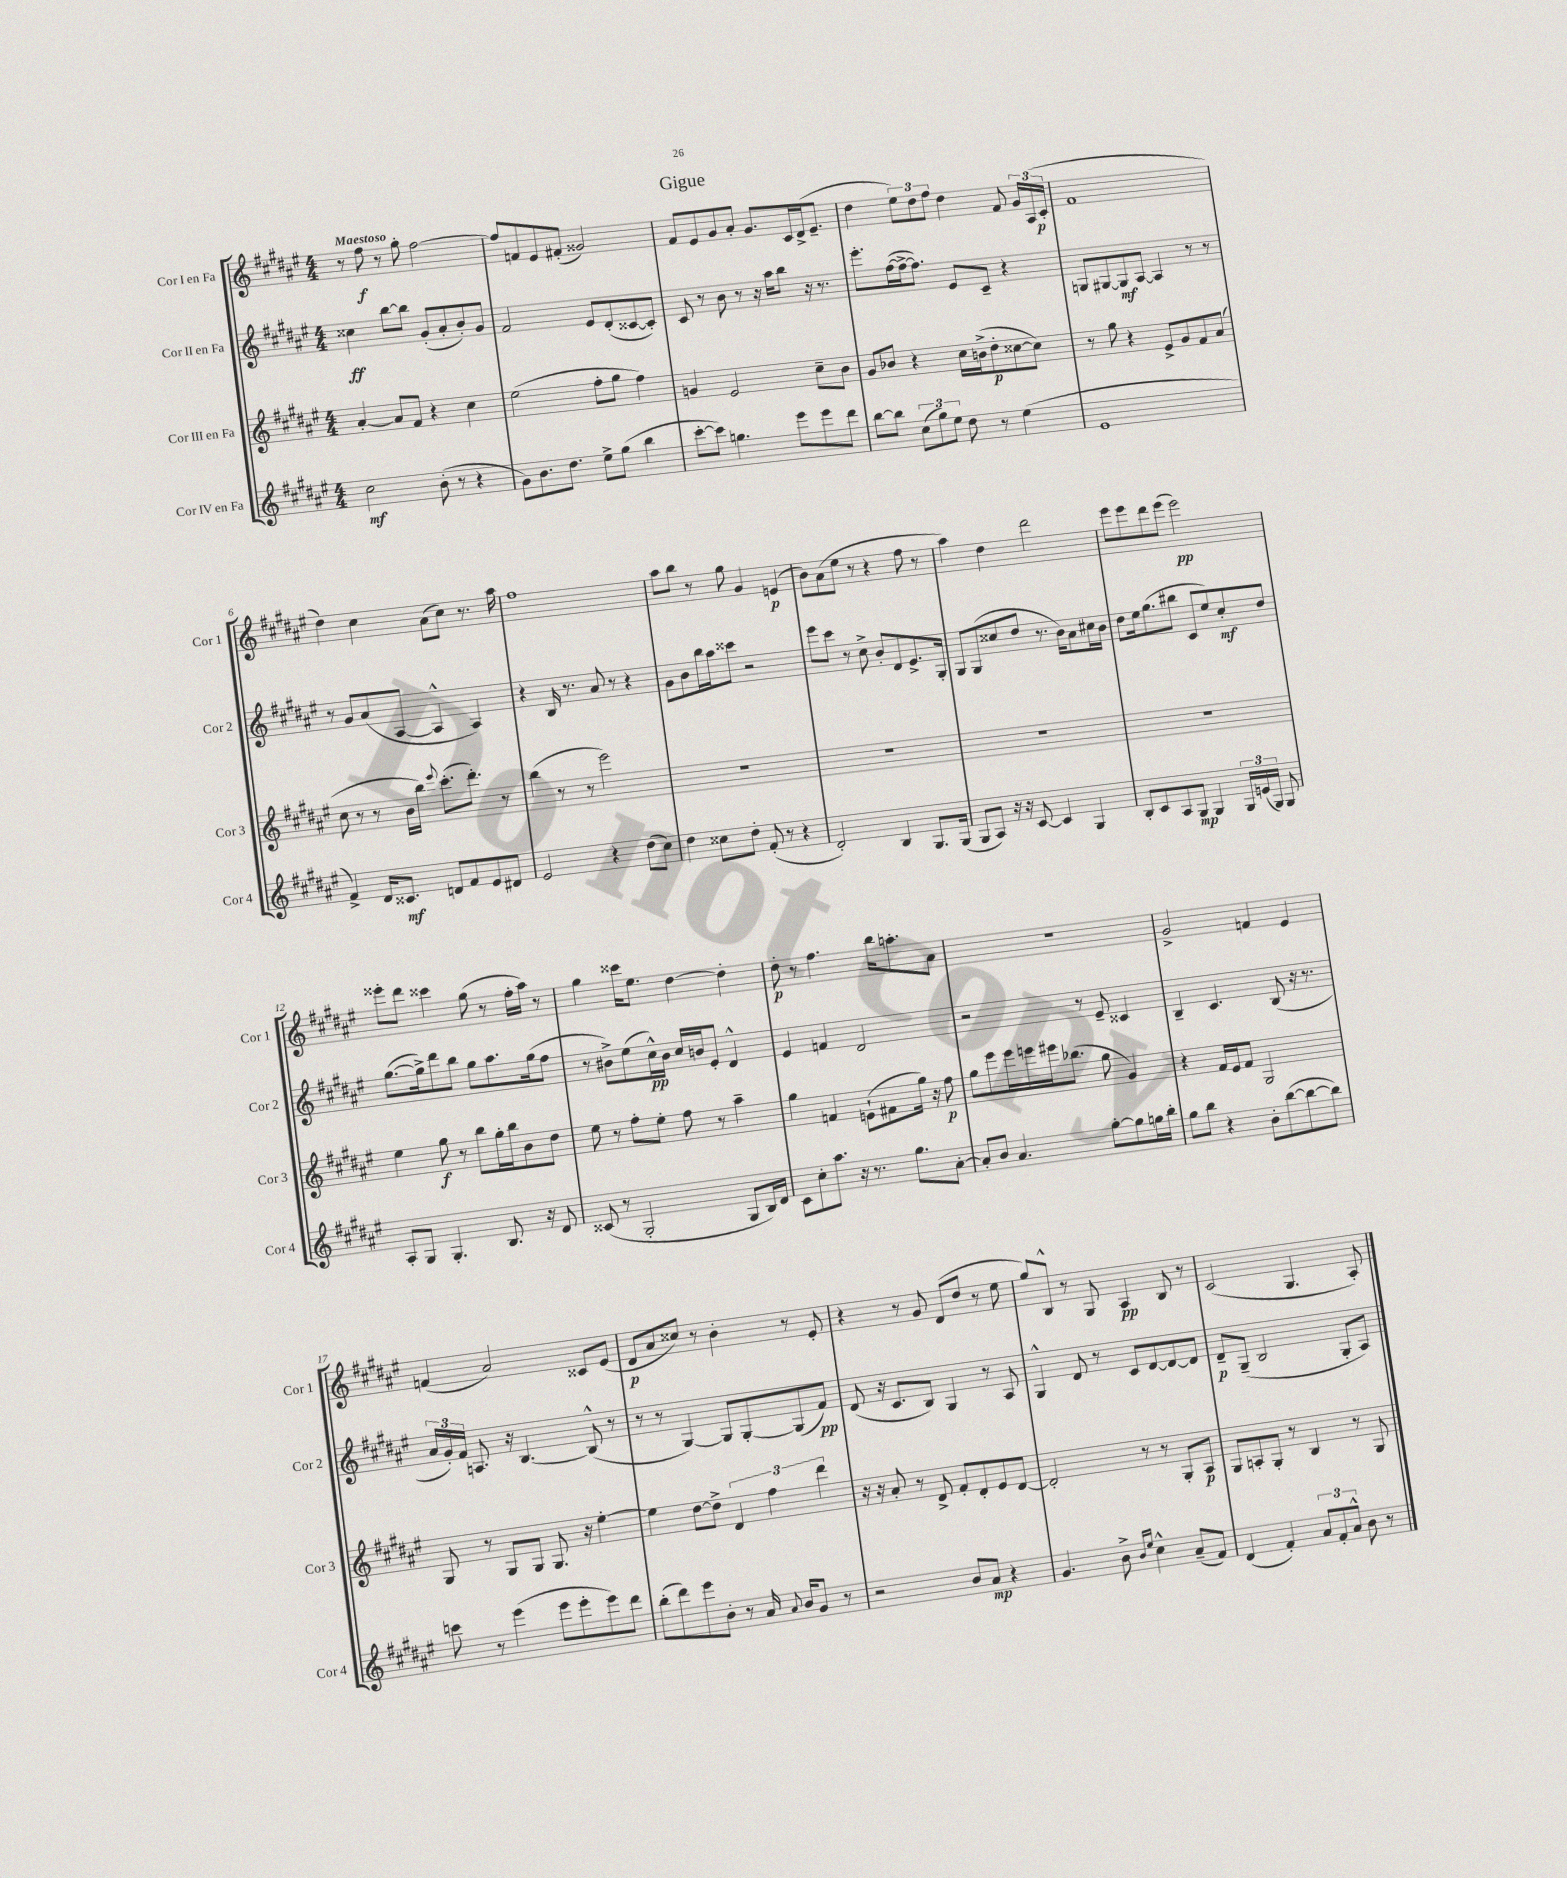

**kern	**dynam	**kern	**dynam	**kern	**dynam	**kern	**dynam
*part4	*part4	*part3	*part3	*part2	*part2	*part1	*part1
*staff4	*staff4	*staff3	*staff3	*staff2	*staff2	*staff1	*staff1
*I"Cor IV en Fa	*	*I"Cor III en Fa	*	*I"Cor II en Fa	*	*I"Cor I en Fa	*
*I'Cor 4	*	*I'Cor 3	*	*I'Cor 2	*	*I'Cor 1	*
*clefG2	*	*clefG2	*	*clefG2	*	*clefG2	*
*k[f#c#g#d#a#e#]	*	*k[f#c#g#d#a#e#]	*	*k[f#c#g#d#a#e#]	*	*k[f#c#g#d#a#e#]	*
*M4/4	*	*M4/4	*	*M4/4	*	*M4/4	*
=1	=1	=1	=1	=1	=1	=1	=1
!	!	!	!	!	!	!LO:TX:a:B:t=Maestoso	!
2cc#\	mf	[4a#'/	.	4cc##X\	ff	8r	.
.	.	.	.	.	.	8ff#\	f
.	.	8a#/L]	.	[8bb\L	.	8r	.
.	.	8f#/J	.	8bb\J]	.	8gg#'\	.
(8b'\	.	4r	.	(8g#'/L	.	[2ff#\	.
8r	.	.	.	8a#'/	.	.	.
4r	.	4cc#\	.	8b'/)	.	.	.
.	.	.	.	8g#/J	.	.	.
=2	=2	=2	=2	=2	=2	=2	=2
8g#\L)	.	(2ee#\	.	2f#/	.	8ff#/L]	.
8.b\	.	.	.	.	.	8fn/	.
.	.	.	.	.	.	8e#/	.
8.dd#\J	.	.	.	.	.	.	.
.	.	.	.	.	.	(8f#X'/J	.
8ee#^\L	.	8ff#'\L	.	8e#/L	.	2g##X/)	.
(8gg#\J	.	8gg#\J	.	(8d#'/	.	.	.
4bb\	.	4ff#\)	.	[8c##X/	.	.	.
.	.	.	.	8c##'/J])	.	.	.
=3	=3	=3	=3	=3	=3	=3	=3
[8ccc#'\L	.	4gn/	.	8c#/	.	8f#/L	.
8ccc#\J])	.	.	.	8r	.	8e#/	.
4.ggn\	.	2e#/	.	8b\	.	8g#/	.
.	.	.	.	8r	.	8a#'/J	.
.	.	.	.	16r	.	8.g#/L	.
.	.	.	.	16aa#\KL	.	.	.
8eee#\L	.	.	.	8bb\J	.	.	.
.	.	.	.	.	.	16c#/L	.
8eee#\	.	8cc#~\L	.	16r	.	(16d#^/J	.
.	.	.	.	8.r	.	8.e#~/J	.
8ddd#\J	.	8b\J	.	.	.	.	.
=4	=4	=4	=4	=4	=4	=4	=4
[8bb\L	.	8g#/L	.	8.eee#'\L	.	4dd#\	.
8bb\J]	.	8b-X/J	.	.	.	.	.
.	.	.	.	([16ff#\L	.	.	.
(12cc#\L	.	4r	.	16ff#^\J_	.	12ee#\L)	.
.	.	.	.	8.ff#\J])	.	.	.
12gg#\)	.	.	.	.	.	12dd#\	.
12ee#\J	.	.	.	.	.	12ff#\J	.
8dd#\	.	16cc#\LL	.	8e#/L	.	4dd#\	.
.	.	(16bn^\J	.	.	.	.	.
8r	.	8dd#'\	p	8c#~/J	.	.	.
(4ee#\	.	[8cc##X\	.	4r	.	8f#/	.
.	.	8cc##\J])	.	.	.	24g#/LL	.
.	.	.	.	.	.	(24A#/	.
.	.	.	.	.	.	24c#'/JJ	p
=5	=5	=5	=5	=5	=5	=5	=5
1e#	.	8r	.	8Gn/L	.	1f#	.
.	.	8gg#\	.	[8G#X/	.	.	.
.	.	4r	.	8G#/]	mf	.	.
.	.	.	.	[8A#/J	.	.	.
.	.	8e#^/L	.	4A#/]	.	.	.
.	.	8g#/	.	.	.	.	.
.	.	8f#/	.	8r	.	.	.
.	.	(8a#/J	.	8r	.	.	.
!!LO:LB:g=z
=6	=6	=6	=6	=6	=6	=6	=6
4f#^/)	.	8cc#\	.	8r	.	4dd#\)	.
.	.	8r	.	8g#/L	.	.	.
16d#/KL	.	8r	.	(8a#/	.	4cc#\	.
8.c##X/J	mf	.	.	.	.	.	.
.	.	16b\LL	.	[8A#/J	.	.	.
.	.	16bb\JJ)	.	.	.	.	.
.	.	8qqeee#/	.	.	.	.	.
8dn/L	.	(8.ccc#'\L	.	4A#^^/]	.	(8a#\L	.
8f#/	.	.	.	.	.	8cc#\J)	.
.	.	8.ddd#'\J)	.	.	.	.	.
8e#/	.	.	.	4A#/)	.	8.r	.
8d#X/J	.	8r	.	.	.	.	.
.	.	.	.	.	.	16aa#\	.
=7	=7	=7	=7	=7	=7	=7	=7
2e#/	.	(4bb\	.	4r	.	1ff#	.
.	.	8r	.	16B/	.	.	.
.	.	.	.	8.r	.	.	.
.	.	8r	.	.	.	.	.
4r	.	2eee#\)	.	8a#/	.	.	.
.	.	.	.	8r	.	.	.
(8dd#\L	.	.	.	4r	.	.	.
8cc#\J)	.	.	.	.	.	.	.
=8	=8	=8	=8	=8	=8	=8	=8
4dd#\	.	1r	.	8g#\L	.	8aa#\L	.
.	.	.	.	8b\	.	8bb\J	.
8cc##X\L	.	.	.	16bb\L	.	8r	.
.	.	.	.	16aa#\J	.	.	.
8dd#'\J	.	.	.	8ccc##X\J	.	8gg#\	.
(8f#'/	.	.	.	2r	.	4g#/	.
8r	.	.	.	.	.	.	.
4r	.	.	.	.	.	(4en/	p
=9	=9	=9	=9	=9	=9	=9	=9
2d#'/)	.	1r	.	8eee#\L	.	8b\L)	.
.	.	.	.	8ccc#\J	.	(8a#\	.
.	.	.	.	8r	.	8ee#\J	.
.	.	.	.	8cc#^\	.	8r	.
4B/	.	.	.	8b'/L	.	4r	.
.	.	.	.	8d#/	.	.	.
8.G#/L	.	.	.	8.e#^/	.	8ff#\	.
.	.	.	.	.	.	8r	.
(16G#/Jk	.	.	.	16G#'/Jk	.	.	.
=10	=10	=10	=10	=10	=10	=10	=10
8G#/L	.	1r	.	8G#/L	.	4aa#\)	.
8A#/J)	.	.	.	(8G#/	.	.	.
16r	.	.	.	8cc##X/	.	4dd#\	.
16r	.	.	.	.	.	.	.
[8c#/	.	.	.	8dd#/J	.	.	.
4c#/]	.	.	.	8.r	.	2ddd#\	.
.	.	.	.	16b\KL)	.	.	.
4G#/	.	.	.	8a#\	.	.	.
.	.	.	.	16cc#X\L	.	.	.
.	.	.	.	16b\JJ	.	.	.
=11	=11	=11	=11	=11	=11	=11	=11
8B'/L	.	1r	.	8dd#\L	.	8eee#\L	.
8c#/	.	.	.	16ee#\k	.	8eee#\	.
.	.	.	.	(8.gg#\	.	.	.
8A#/	.	.	.	.	.	8ddd#\	.
8G#/J	mp	.	.	8bb#X\J	.	(8eee#\J	.
4G#/	.	.	.	8c#/L	.	2eee#\)	pp
.	.	.	.	8ee#/)	.	.	.
24G#/LL	.	.	.	8cc#'/	mf	.	.
(24en/	.	.	.	.	.	.	.
24G#/JJ)	.	.	.	.	.	.	.
8G#/	.	.	.	8dd#/J	.	.	.
!!LO:LB:g=z
=12	=12	=12	=12	=12	=12	=12	=12
8A#'/L	.	4ee#\	.	([8.gg#\L	.	8eee##X'\L	.
8G#/J	.	.	.	.	.	8ddd#\J	.
.	.	.	.	16gg#^\k])	.	.	.
4.G#'/	.	8gg#\	f	8ddd#\	.	4ccc##X\	.
.	.	8r	.	8bb\J	.	.	.
.	.	8bb\L	.	8gg#\L	.	(8gg#\	.
8.B/	.	16gg#'\L	.	8.aa#\	.	8r	.
.	.	16bb\J	.	.	.	.	.
.	.	8b\	.	.	.	16ff#'\LL	.
16r	.	.	.	(16gg#\k	.	16aa#\JJ)	.
8d#/	.	8dd#\J	.	8ff#\J	.	8r	.
=13	=13	=13	=13	=13	=13	=13	=13
(8c##X/	.	8ee#\	.	8r	.	4gg#\	.
8r	.	8r	.	8b#X^\L)	.	.	.
2G#'/	.	8ff#'\L	.	(8ee#\	.	16ccc##X\KL	.
.	.	.	.	.	.	8.ee#\J	.
.	.	8ee#'\J	.	16cc#^^\L)	pp	.	.
.	.	.	.	16b#\JJ	.	.	.
.	.	8ff#\	.	16cc#/LL	.	[4dd#\	.
.	.	.	.	16bn/J	.	.	.
.	.	8r	.	8e#'/J	.	.	.
8G#/L	.	4aa#~\	.	4d#^^/	.	4dd#'\]	.
16B/L)	.	.	.	.	.	.	.
16d#/JJ	.	.	.	.	.	.	.
=14	=14	=14	=14	=14	=14	=14	=14
8c#\L	.	4gg#\	.	4e#/	.	8dd#'\	p
8cc#'\	.	.	.	.	.	8r	.
8.aa#\J	.	4fn/	.	4fn/	.	4.ff#\	.
16r	.	.	.	.	.	.	.
8.r	.	(8en`\L	.	2d#/	.	.	.
.	.	8f#X\	.	.	.	16bb\KL	.
8.gg#\L	.	.	.	.	.	8.aan'\	.
.	.	16gg#\Jk)	.	.	.	.	.
.	.	16r	.	.	.	.	.
[8a#'\J	.	8ff#\	p	.	.	8a#\J	.
=15	=15	=15	=15	=15	=15	=15	=15
8a#'/L]	.	8gg#\L	.	2r	.	1r	.
8b/J	.	8eee#\	.	.	.	.	.
4.a#/	.	16eee#\L	.	.	.	.	.
.	.	16eeen\	.	.	.	.	.
.	.	16eee#X\J	.	.	.	.	.
.	.	(8.bb-X\J	.	.	.	.	.
.	.	.	.	8r	.	.	.
[8gg#'\L	.	8gg#\	.	8e#~/	.	.	.
8gg#\]	.	4g#/)	.	4c##X/	.	.	.
16ggn\L	.	.	.	.	.	.	.
16bb'\JJ	.	.	.	.	.	.	.
=16	=16	=16	=16	=16	=16	=16	=16
8gg#\L	.	4r	.	4B~/	.	2g#^/	.
8bb\J	.	.	.	.	.	.	.
4r	.	16f#/LL	.	4.c#/	.	.	.
.	.	16e#/J	.	.	.	.	.
.	.	8f#/J	.	.	.	.	.
8b'\L	.	2G#/	.	.	.	4fn/	.
([8bb\	.	.	.	(8B/	.	.	.
8bb\_	.	.	.	16r	.	4e#/	.
.	.	.	.	8.r	.	.	.
8bb\J])	.	.	.	.	.	.	.
!!LO:LB:g=z
=17	=17	=17	=17	=17	=17	=17	=17
8cccn\	.	8G#/	.	24a#/LL	.	(4fn/	.
.	.	.	.	24g#'/)	.	.	.
.	.	.	.	24f#/JJ	.	.	.
8r	.	8r	.	8.An/	.	.	.
(4eee#\	.	8G#/L	.	.	.	2a#/)	.
.	.	.	.	16r	.	.	.
.	.	8G#/J	.	[4.B/	.	.	.
8eee#\L	.	8.G#/	.	.	.	.	.
8eee#'\	.	.	.	.	.	.	.
.	.	16r	.	.	.	.	.
8eee#\)	.	[4ee#'\	.	(8B^^/]	.	8c##X/L	.
8ddd#\J	.	.	.	8r	.	(8e#/J	.
=18	=18	=18	=18	=18	=18	=18	=18
(8bb'\L	.	4ee#\]	.	8r	.	8d#/L	p
8ddd#\)	.	.	.	8r	.	8a#/	.
8eee#\	.	[8dd#\L	.	[4G#/)	.	8cc##X/J)	.
8b'\J	.	8dd#^\J]	.	.	.	8r	.
8r	.	6d#/	.	8G#/L]	.	4b'\	.
16a#/	.	.	.	[8G#'/	.	.	.
.	.	6ff#\	.	.	.	.	.
8qqa#/	.	.	.	.	.	.	.
16b/KL	.	.	.	.	.	.	.
8g#/J	.	.	.	(8G#/]	.	8r	.
.	.	6ddd#\	.	.	.	.	.
8r	.	.	.	8f#/J)	pp	8e#'/	.
=19	=19	=19	=19	=19	=19	=19	=19
2r	.	16r	.	(8d#/	.	4r	.
.	.	16r	.	.	.	.	.
.	.	8a#'/	.	16r	.	.	.
.	.	.	.	8.c#/L	.	.	.
.	.	8r	.	.	.	8r	.
.	.	8d#^/	.	8B/J)	.	8g#/	.
8b/L	.	8f#'/L	.	4G#/	.	(8d#/L	.
8a#/J	mp	8d#'/	.	.	.	8dd#/J	.
4r	.	8e#/	.	8r	.	8r	.
.	.	[8d#/J	.	8A#/	.	8ee#\	.
=20	=20	=20	=20	=20	=20	=20	=20
4.g#/	.	2d#'/]	.	4G#^^/	.	8gg#/L)	.
.	.	.	.	.	.	8B^^/J	.
.	.	.	.	8d#/	.	8r	.
8b^\	.	.	.	8r	.	8G#/	.
16qqb/LL	.	.	.	.	.	.	.
16qqee#/JJ	.	.	.	.	.	.	.
4cc#^^\	.	8r	.	8c#/L	.	4A#/	pp
.	.	8r	.	[8d#/	.	.	.
(8a#~/L	.	8G#'/L	.	8d#/_	.	8B/	.
8f#/J)	.	8A#/J	p	8d#/J]	.	8r	.
=21	=21	=21	=21	=21	=21	=21	=21
(4d#/	.	8G#/L	.	8d#~/L	p	(2c#/	.
.	.	8An'/	.	(8G#~/J	.	.	.
4f#'/)	.	8G#'/J	.	2B/	.	.	.
.	.	8r	.	.	.	.	.
12a#/L	.	4B/	.	.	.	4.G#/	.
12f#'/	.	.	.	.	.	.	.
12a#^^/J	.	.	.	.	.	.	.
8b\	.	8r	.	8G#'/L	.	.	.
8r	.	8G#/	.	8A#/J)	.	8A#'/)	.
==	==	==	==	==	==	==	==
*-	*-	*-	*-	*-	*-	*-	*-
